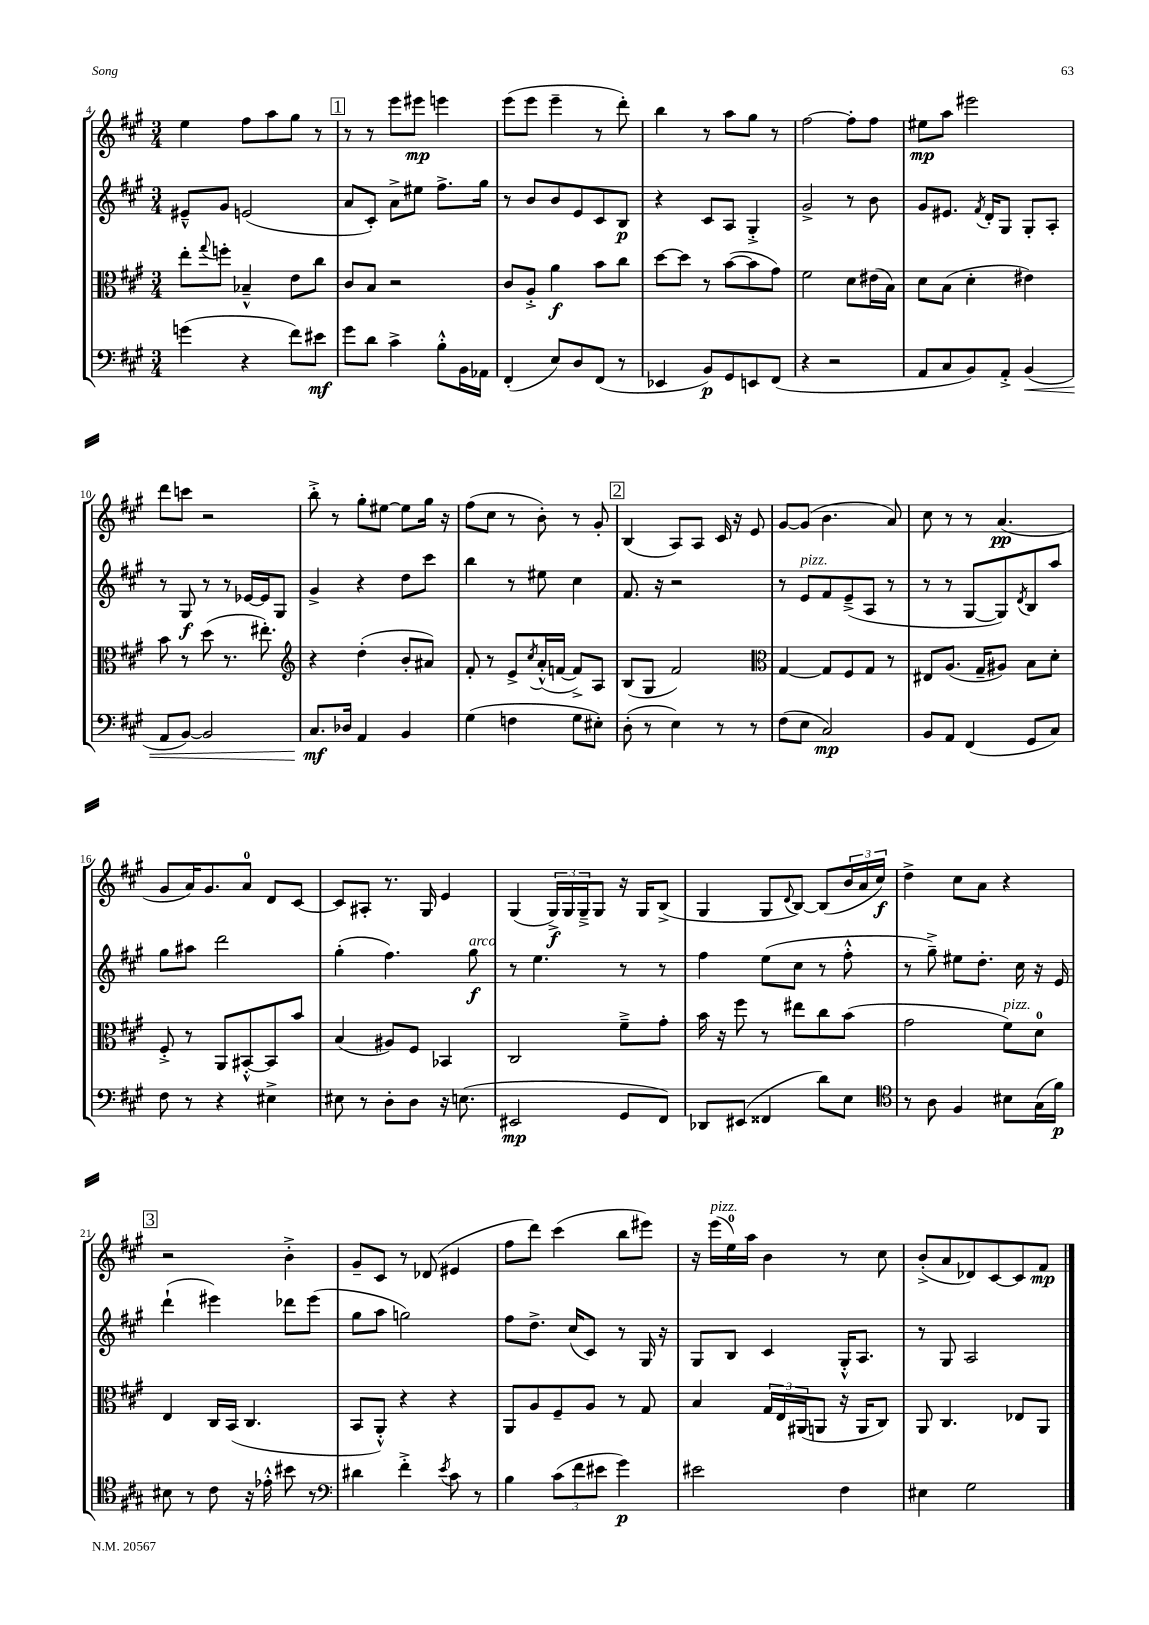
<<
\new StaffGroup <<
\new Staff = "s0" {
    \clef treble \key a \major \numericTimeSignature \time 3/4
    e''4 fis''8 a''8 gis''8 r8 |
    \mark \markup { \box "1" } r8 r8 e'''8 eis'''8\mp e'''4 |
    e'''8( e'''8 e'''4-- r8 d'''8-.) |
    b''4 r8 a''8 gis''8 r8 |
    fis''2~ fis''8-. fis''8 |
    eis''8\mp a''8 eis'''2 |
    d'''8 c'''8 r2 |
    b''8-.-> r8 gis''8-. eis''8~ eis''8 gis''16 r16 |
    fis''8( cis''8 r8 b'8-.) r8 gis'8-. |
    \mark \markup { \box "2" } b4( a8) a8 cis'16 r16 e'8 |
    gis'8~ gis'8( b'4. a'8) |
    cis''8 r8 r8 a'4.\pp( |
    gis'8 a'16) gis'8. a'8-0 d'8 cis'8~ |
    cis'8 ais8-. r8. gis16 e'4 |
    gis4( \tuplet 3/2 { gis16->\f) gis16 gis16---> } gis8 r16 gis16 b8->( |
    gis4 gis8 \appoggiatura { d'8 } b8~) b8( \tuplet 3/2 { b'16 a'16 cis''16\f) } |
    d''4-> cis''8 a'8 r4 |
    \mark \markup { \box "3" } r2 b'4-.-> |
    gis'8-- cis'8 r8 des'8( eis'4 |
    fis''8 d'''8) cis'''4( b''8 eis'''8) |
    r16 e'''16^\markup { \italic "pizz." }( e''16-0) a''16 b'4 r8 cis''8 |
    b'8-.->( a'8 des'8) cis'8~ cis'8 fis'8\mp \bar "|." |
}
\new Staff = "s1" {
    \clef treble \key a \major \numericTimeSignature \time 3/4
    eis'8---^ gis'8 e'2( |
    \mark \markup { \box "1" } a'8 cis'8-.) a'8-> eis''8 fis''8.-> gis''16 |
    r8 b'8 b'8 e'8 cis'8 b8\p |
    r4 cis'8 a8 gis4-.-> |
    gis'2-> r8 b'8 |
    gis'8 eis'8. \acciaccatura { fis'8 } d'16-. gis8 gis8-. a8-. |
    r8 gis8\f r8 r8 ees'16~ ees'16 gis8 |
    gis'4-> r4 d''8 cis'''8 |
    b''4 r8 eis''8 cis''4 |
    \mark \markup { \box "2" } fis'8. r16 r2 |
    r8 e'8^\markup { \italic "pizz." } fis'8 e'8--->( a8 r8 |
    r8 r8 gis8~ gis8) \acciaccatura { d'8 } b8 a''8 |
    gis''8 ais''8 d'''2 |
    gis''4-.( fis''4.) gis''8\f^\markup { \italic "arco" } |
    r8 e''4. r8 r8 |
    fis''4 e''8( cis''8 r8 fis''8-.-^ |
    r8 gis''8--->) eis''8 d''8.-. cis''16 r16 e'16 |
    \mark \markup { \box "3" } d'''4-!( eis'''4) des'''8 eis'''8( |
    gis''8 a''8 g''2) |
    fis''8 d''8.-> cis''16( cis'8) r8 gis16 r16 |
    gis8 b8 cis'4 gis16-.-^ a8. |
    r8 gis8 a2 \bar "|." |
}
\new Staff = "s2" {
    \clef alto \key a \major \numericTimeSignature \time 3/4
    e''8-. \appoggiatura { gis''8 } f''8-. bes4---^ e'8 cis''8 |
    \mark \markup { \box "1" } cis'8 b8 r2 |
    cis'8 a8-.-> a'4\f b'8 cis''8 |
    d''8~ d''8 r8 b'8~( b'8 gis'8) |
    fis'2 d'8 eis'16( b16) |
    d'8 b8( d'4-. eis'4) |
    b'8 r8 d''8( r8. eis''8.-.) |
    \clef treble r4 d''4-.( b'8-. ais'8) |
    fis'8-. r8 e'8-> \acciaccatura { cis''8 } a'16-.-^( f'16~ f'8->) a8 |
    \mark \markup { \box "2" } b8( gis8 fis'2) |
    \clef alto gis4~ gis8 fis8 gis8 r8 |
    eis8 a8.( gis16-- ais8) b8 d'8-. |
    fis8-.-> r8 a,8 bis,8~-.-^ bis,8 b'8 |
    b4( ais8) fis8 bes,4 |
    cis2 fis'8---> gis'8-. |
    b'16 r16 fis''8 r8 eis''8 cis''8 b'8( |
    gis'2 fis'8^\markup { \italic "pizz." }) d'8-0 |
    \mark \markup { \box "3" } e4 cis16 b,16( cis4. |
    b,8 a,8-.-^) r4 r4 |
    a,8 a8 fis8-- a8 r8 gis8 |
    b4 \tuplet 3/2 { gis16 e16 ais,16( } a,8 r16 a,16 cis8) |
    a,8 cis4. ees8 a,8 \bar "|." |
}
\new Staff = "s3" {
    \clef bass \key a \major \numericTimeSignature \time 3/4
    g'4( r4 fis'8) eis'8\mf |
    \mark \markup { \box "1" } gis'8 d'8 cis'4-> b8-.-^ b,16 aes,16 |
    fis,4-.( e8) d8 fis,8( r8 |
    ees,4 b,8\p) gis,8 e,8 fis,8( |
    r4 r2 |
    a,8 cis8 b,8) a,8-.-> b,4\<( |
    a,8 b,8~) b,2 |
    cis8.\mf\! des16 a,4 b,4 |
    gis4( f4 gis8 eis8-.) |
    \mark \markup { \box "2" } d8-.( r8 e4) r8 r8 |
    fis8( e8 cis2\mp) |
    b,8 a,8 fis,4( gis,8 cis8) |
    fis8 r8 r4 eis4-> |
    eis8 r8 d8-. d8 r16 e8.( |
    eis,2\mp gis,8 fis,8) |
    des,8 eis,8( fisis,4 d'8) e8 |
    \clef tenor r8 a8 fis4 bis8 gis16( fis'16\p) |
    \mark \markup { \box "3" } bis8 r8 cis'8 r16 ees'16-.-^ bis'8 r8 |
    \clef bass dis'4 fis'4-.-> \acciaccatura { e'8 } cis'8 r8 |
    b4 \tuplet 3/2 { cis'8( fis'8 eis'8 } gis'4\p) |
    eis'2 fis4 |
    eis4 gis2 \bar "|." |
}
>>
>>
\layout { \context { \Score currentBarNumber = #4 } }
